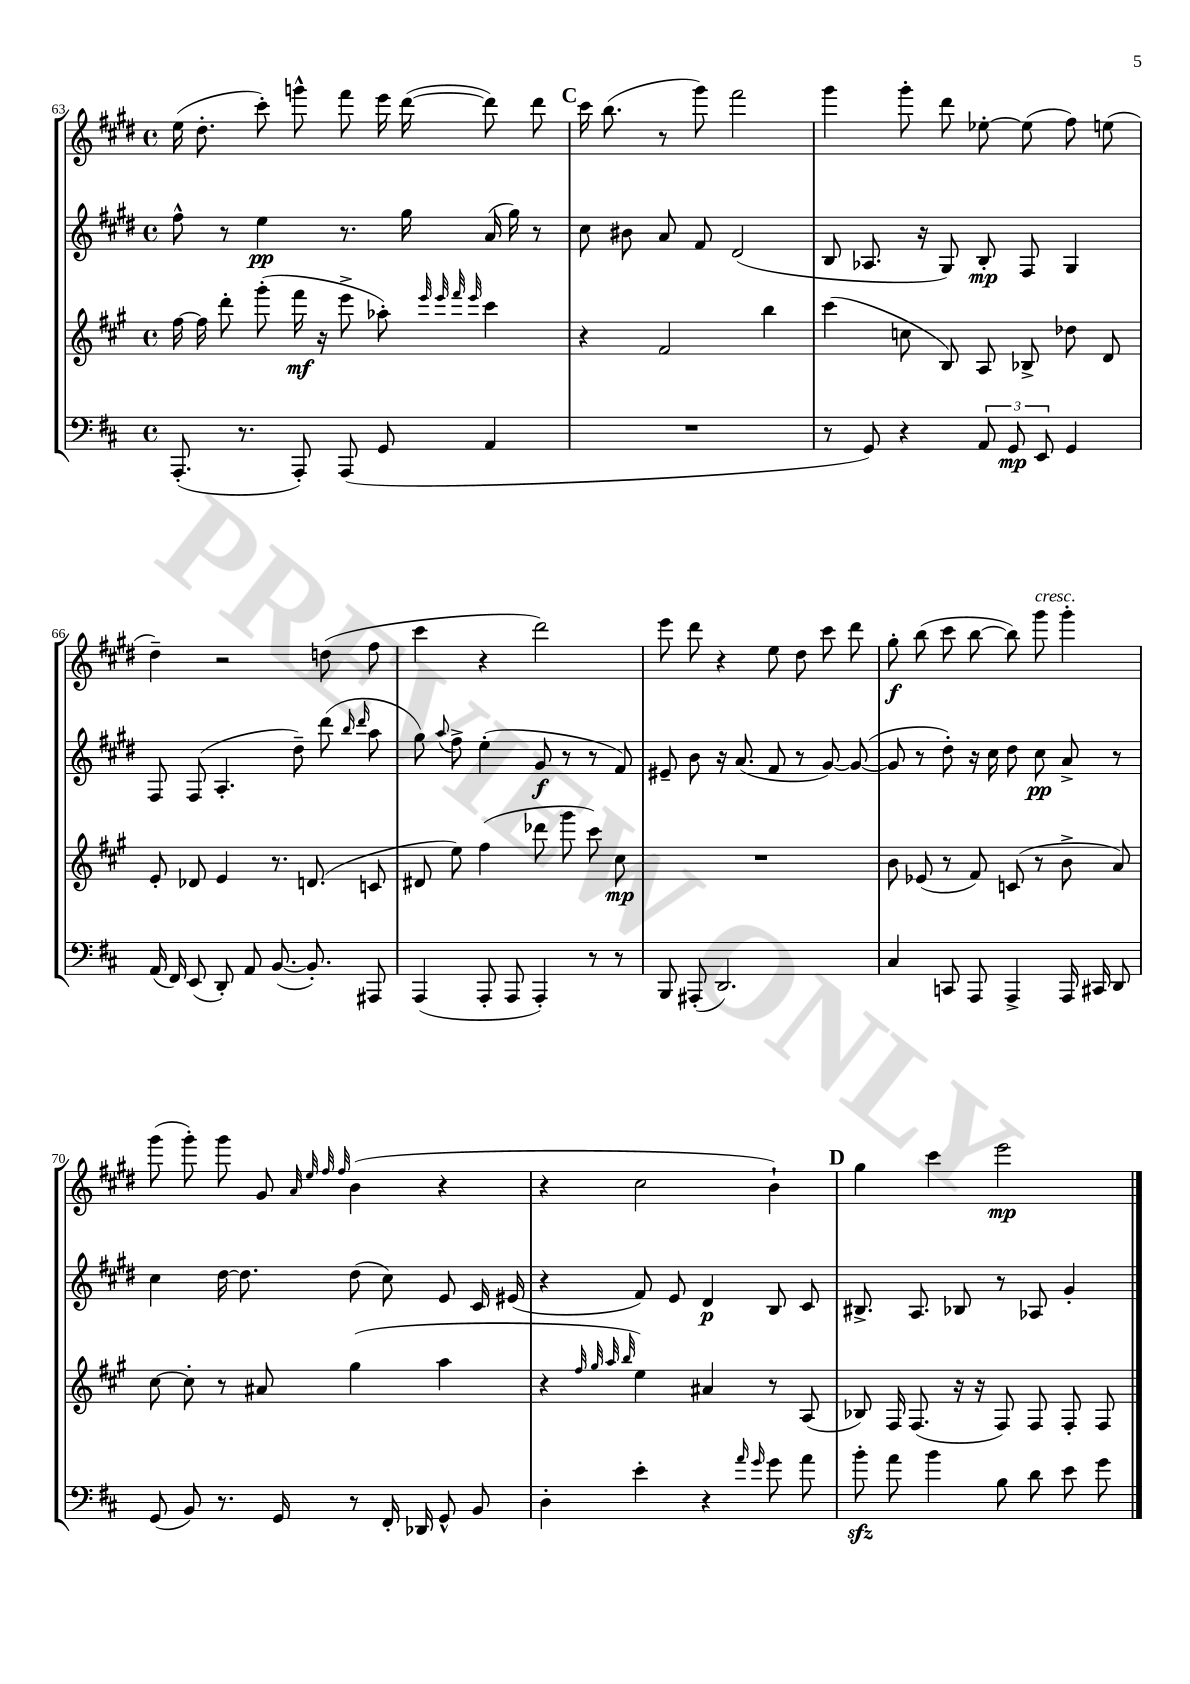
<<
\new StaffGroup <<
\new Staff = "s0" {
    \clef treble \key e \major \defaultTimeSignature \time 4/4
    \autoBeamOff e''16( dis''8.-. cis'''8-.) g'''8-^ fis'''8 e'''16 dis'''16~( dis'''8) dis'''8 |
    \mark \markup { \bold "C" } cis'''16 b''8.( r8 gis'''8) fis'''2 |
    gis'''4 gis'''8-. dis'''8 ees''8~-. ees''8( fis''8) e''8( |
    dis''4--) r2 d''8( fis''8 |
    cis'''4 r4 dis'''2) |
    e'''8 dis'''8 r4 e''8 dis''8 cis'''8 dis'''8 |
    gis''8-.\f b''8( cis'''8 b''8~ b''8) gis'''8^\markup { \italic "cresc." } gis'''4-. |
    gis'''8( gis'''8-.) gis'''8 gis'8 \grace { a'32 e''32 fis''32 fis''32 } b'4( r4 |
    r4 cis''2 b'4-!) |
    \mark \markup { \bold "D" } gis''4 cis'''4 e'''2\mp \bar "|." |
}
\new Staff = "s1" {
    \clef treble \key e \major \defaultTimeSignature \time 4/4
    \autoBeamOff fis''8-^ r8 e''4\pp r8. gis''16 a'16( gis''16) r8 |
    \mark \markup { \bold "C" } cis''8 bis'8 a'8 fis'8 dis'2( |
    b8 aes8. r16 gis8) b8-.\mp fis8 gis4 |
    fis8 fis8( a4.-. dis''8--) dis'''8( \grace { b''16 dis'''16 } a''8 |
    gis''8) \appoggiatura { a''8 } fis''8-> e''4-.( gis'8\f r8 r8 fis'8) |
    eis'8-- b'8 r16 a'8.( fis'8 r8 gis'8~) gis'8~( |
    gis'8 r8 dis''8-.) r16 cis''16 dis''8 cis''8\pp a'8-> r8 |
    cis''4 dis''16~ dis''8. dis''8( cis''8) e'8 cis'16 eis'16( |
    r4 fis'8) e'8 dis'4\p b8 cis'8 |
    \mark \markup { \bold "D" } bis8.-> a8. bes8 r8 aes8 gis'4-. \bar "|." |
}
\new Staff = "s2" {
    \clef treble \key a \major \defaultTimeSignature \time 4/4
    \autoBeamOff fis''16~ fis''16 d'''8-. gis'''8-.( fis'''16\mf r16 e'''8-> aes''8-.) \grace { e'''32 e'''32 fis'''32 e'''32 } cis'''4 |
    \mark \markup { \bold "C" } r4 fis'2 b''4 |
    cis'''4( c''8 b8) a8 bes8-> des''8 d'8 |
    e'8-. des'8 e'4 r8. d'8.( c'8 |
    dis'8 e''8) fis''4( des'''8 gis'''8 cis'''8) cis''8\mp |
    R1 |
    b'8 ees'8( r8 fis'8) c'8( r8 b'8-> a'8) |
    cis''8~ cis''8-. r8 ais'8 gis''4( a''4 |
    r4 \grace { fis''32 gis''32 a''32 b''32 } e''4) ais'4 r8 a8( |
    \mark \markup { \bold "D" } bes8) fis16 fis8.( r16 r16 fis8) fis8 fis8-. fis8 \bar "|." |
}
\new Staff = "s3" {
    \clef bass \key d \major \defaultTimeSignature \time 4/4
    \autoBeamOff a,,8.-.( r8. a,,8-.) a,,8( g,8 a,4 |
    \mark \markup { \bold "C" } R1 |
    r8 g,8) r4 \tuplet 3/2 { a,8 g,8\mp e,8 } g,4 |
    a,16( fis,16) e,8( d,8-.) a,8 b,8.~( b,8.-.) ais,,8 |
    a,,4( a,,8-. a,,8 a,,4-.) r8 r8 |
    b,,8 ais,,8-.( d,2.) |
    cis4 c,8 a,,8 a,,4-> a,,16 cis,16 d,8 |
    g,8( b,8) r8. g,16 r8 fis,16-. des,16 g,8-^ b,8 |
    d4-. e'4-. r4 \grace { a'16 g'16 } g'8 a'8 |
    \mark \markup { \bold "D" } b'8-.\sfz a'8 b'4 b8 d'8 e'8 g'8 \bar "|." |
}
>>
>>
\layout { \context { \Score currentBarNumber = #63 } }
